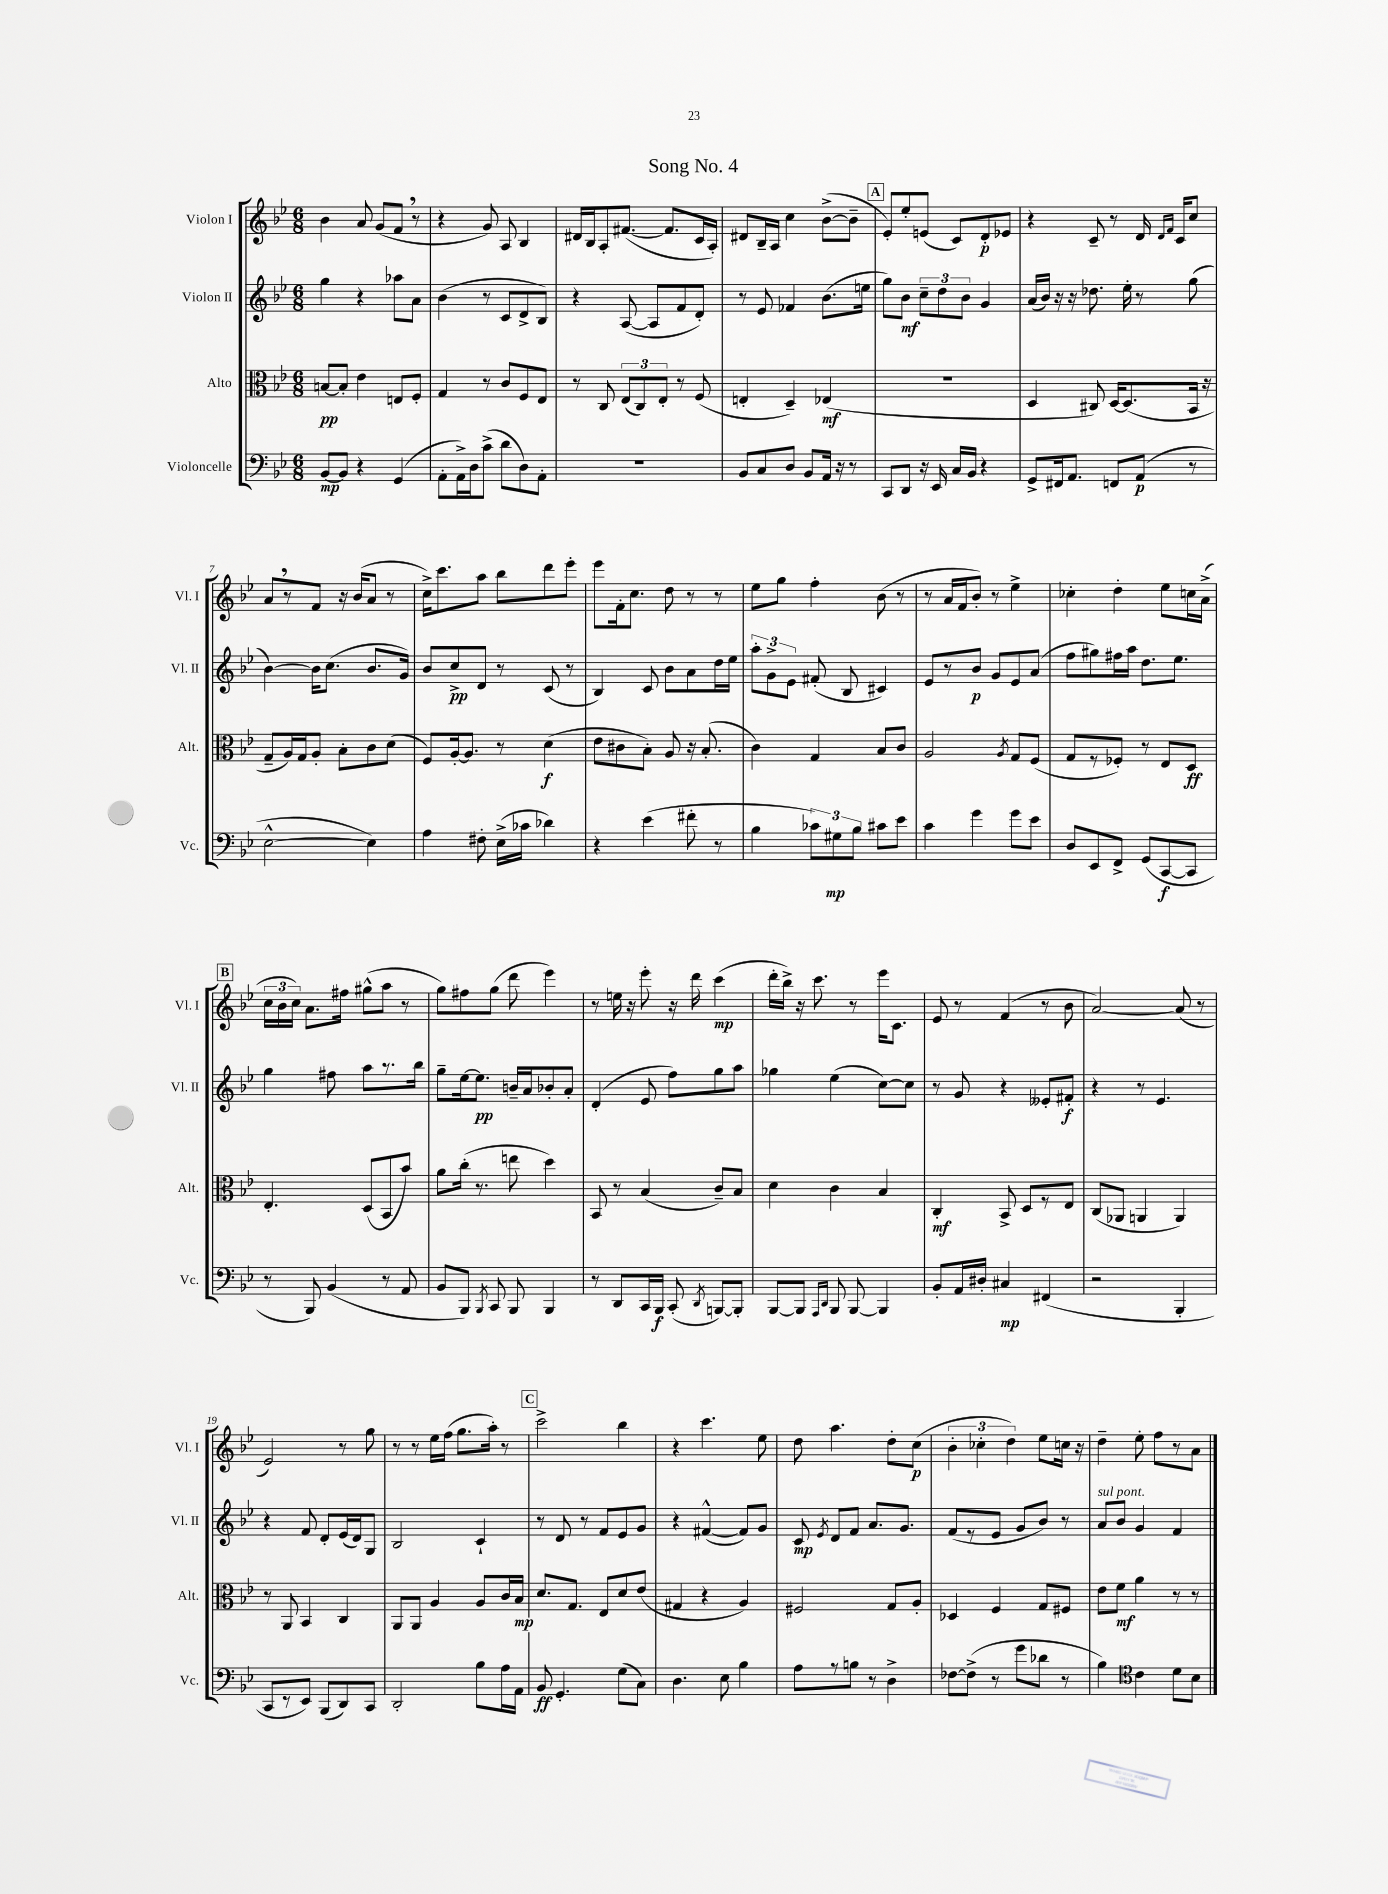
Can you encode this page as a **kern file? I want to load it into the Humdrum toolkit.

**kern	**kern	**kern	**kern
*staff4	*staff3	*staff2	*staff1
*clefF4	*clefC3	*clefG2	*clefG2
*k[b-e-]	*k[b-e-]	*k[b-e-]	*k[b-e-]
*M6/8	*M6/8	*M6/8	*M6/8
[8BB-	[8B	4gg	4b-
8BB-]	8B']	.	.
4r	4e-	4r	8a
.	.	.	(8g
(4GG	8E	8aa-	8f
.	8F'	8a	8r
=	=	=	=
8AA'	4G	(4b-	4r
16AA^)	.	.	.
16D	.	.	.
(8c^	8r	8r	8g)
8d	8c	8c	8A
8D)	8F	8d^	4B-
8AA'	8E-	8B-)	.
=	=	=	=
2.r	8r	4r	16d#
.	.	.	16B-
.	8C	.	8A'
.	(12E-	([8A	([8.f#
.	12C)	.	.
.	.	8A]	.
.	12E-'	.	.
.	.	.	8.f#]
.	8r	8f	.
.	(8F	8d')	16c
.	.	.	16A')
=	=	=	=
8BB-	4E'	8r	8d#
8C	.	8e-	16B-~
.	.	.	16A
8D	4D~)	4f-	4cc
8BB-	.	.	.
16AA	(4E-	(8.b-	([8b-^
16r	.	.	.
8r	.	.	8b-~]
.	.	16ee	.
=	=	=	=
8CC	2.r	8gg)	8e-')
8DD	.	8b-	8ee-'
16r	.	12cc~	(8e
16EE-	.	.	.
.	.	12dd	.
16C	.	.	8c)
.	.	12b-	.
16BB-	.	.	.
4r	.	4g	8d'
.	.	.	8e-
=	=	=	=
8GG^	4D	(16a	4r
.	.	16b-)	.
16FF#	.	16r	.
8.AA	.	16r	.
.	8C#)	8.dd-	8c~
8FF	[16D	.	8r
.	(8.D]	16ee-'	.
(8AA	.	8r	16d
.	.	.	16qqd
.	.	.	16qqf
.	.	.	16c
8r	16BB-	(8gg	8cc
.	16r	.	.
=	=	=	=
[2E-^^	8G~	[4b-)	8a
.	16A)	.	8r
.	16G	.	.
.	8A'	16b-]	8f
.	.	(8.cc	.
.	8B-'	.	16r
.	.	.	(16b-
4E-])	8c	8.b-	8a
.	(8d	.	8r
.	.	16g)	.
=	=	=	=
4A	8F)	8b-	16cc^)
.	.	.	8.ccc
.	[16A'	8cc^	.
.	8.A]	.	.
8F#'	.	8d	8aa
(16E-^	8r	8r	8bb-
16c-	.	.	.
4d-)	(4d	(8c	8ddd
.	.	8r	8eee-'
=	=	=	=
4r	8e-	4B-)	8eee-
.	8c#	.	16f'
.	.	.	8.cc
(4e-	8B-')	8c	.
.	8A	8b-	8dd
8f#'	16r	8a	8r
.	(8.B-'	.	.
8r	.	16dd	8r
.	.	16ee-	.
=	=	=	=
4B-	4c)	12aa'	8ee-
.	.	12g^	.
.	.	.	8gg
.	.	12e-	.
12c-)	4G	(8f#'	4ff'
12G#	.	.	.
.	.	8B-	.
12B-	.	.	.
8c#	8B-	4c#)	(8b-
8e-	8c	.	8r
=	=	=	=
4c	2A	8e-	8r
.	.	8r	16a
.	.	.	16f
4g	.	8b-	8b-')
.	.	8g	8r
.	8qA	.	.
8g	8G	8e-	4ee-^
8e-	(8F	(8a	.
=	=	=	=
8D	8G	8ff	4cc-'
8EE-	8r	8gg#)	.
8FF^	8F-')	16ff#	4dd'
.	.	16aa	.
(8GG	8r	8.dd	.
[8CC	8E-	.	8ee-
.	.	8.ee-	.
8CC]	8D	.	16cc
.	.	.	(16a^
=	=	=	=
8r	4.E-'	4gg	24cc
.	.	.	24b-
.	.	.	24cc)
8BBB-)	.	.	8.a
(4BB-	.	8ff#	.
.	.	.	16ff#
.	(8D	8aa	(8gg#^^
8r	8BB-	8.r	8aa
8AA	8b-)	.	8r
.	.	16bb-	.
=	=	=	=
8BB-	8a	8gg~	8gg)
8BBB-)	(16cc'	[16ee-	8ff#
.	8.r	8.ee-]	.
8qBBB-	.	.	.
8CC	.	.	(8gg
8BBB-	8ee	16b~	8ddd
.	.	16a	.
4BBB-	4dd)	8b-'	4eee-)
.	.	8a'	.
=	=	=	=
8r	8BB-	(4d'	8r
8DD	8r	.	16ee
.	.	.	16r
16CC	(4B-	8e-	8eee-'
16BBB-	.	.	.
(8CC'	.	8ff)	16r
.	.	.	16ddd
8qDD	.	.	.
[8BBB)	8c~)	8gg	(4ccc
8BBB']	8B-	8aa	.
=	=	=	=
[8BBB-	4d	4gg-	16ddd'
.	.	.	16bb-^)
8BBB-]	.	.	16r
.	.	.	8.ccc
16qqAAA	.	.	.
16qqDD	.	.	.
8BBB-	4c	(4ee-	.
[8BBB-	.	.	8r
4BBB-]	4B-	[8cc)	16eee-
.	.	.	8.c
.	.	8cc]	.
=	=	=	=
8BB-'	4C'	8r	8e-
16AA	.	8g	8r
16D#'	.	.	.
4C#	8BB-^	4r	(4f
.	8D	.	.
(4FF#	8r	8e--'	8r
.	8E-	8f#'	8b-
=	=	=	=
2r	(8C	4r	[2a)
.	8AA-	.	.
.	4AA	8r	.
.	.	4.e-	.
4BBB-'	4AA)	.	(8a]
.	.	.	8r
=	=	=	=
8CC	8r	4r	2e-)
8r	8AA	.	.
8EE-)	4BB-	8f	.
(8BBB-	.	8d'	.
8DD)	4C	(16e-	8r
.	.	16d)	.
8CC	.	8G	8gg
=	=	=	=
2DD'	8AA	2B-	8r
.	8AA	.	8r
.	4A	.	16ee-
.	.	.	(16ff
.	.	.	8.gg
8B-	8A	4c`	.
.	.	.	16aa')
16A	16c	.	8r
16AA	16B-	.	.
=	=	=	=
8BB-	8.d	8r	2ccc^
4.GG'	.	8d	.
.	8.G	.	.
.	.	8r	.
.	8E-	8f	.
(8G	8d	8e-	4bb-
8C)	(8e-	8g	.
=	=	=	=
4.D	4G#	4r	4r
.	4r	([4f#^^	4.ccc
8E-	.	.	.
4B-	4A)	8f#])	.
.	.	8g	8ee-
=	=	=	=
8A	2F#	8c	8dd
.	.	8qe-	.
8r	.	8d	4.aa
8B	.	8f	.
8r	.	8.a	.
4D^	8G	.	8dd'
.	.	8.g	.
.	8A'	.	(8cc
=	=	=	=
[8F-	4D-	(8f	6b-'
(8F-^]	.	8r	.
.	.	.	6cc-'
8r	4F	8e-	.
.	.	.	6dd)
8g	.	8g	.
8d-	8G	8b-)	8ee-
8r	8F#	8r	16cc
.	.	.	16r
=	=	=	=
4B-)	8e-	8a	4dd~
.	8f	8b-	.
*clefC4	*	*	*
4c	4a	4g	8ee-'
.	.	.	8ff
8d	8r	4f	8r
8B-	8r	.	8a
==	==	==	==
*-	*-	*-	*-
